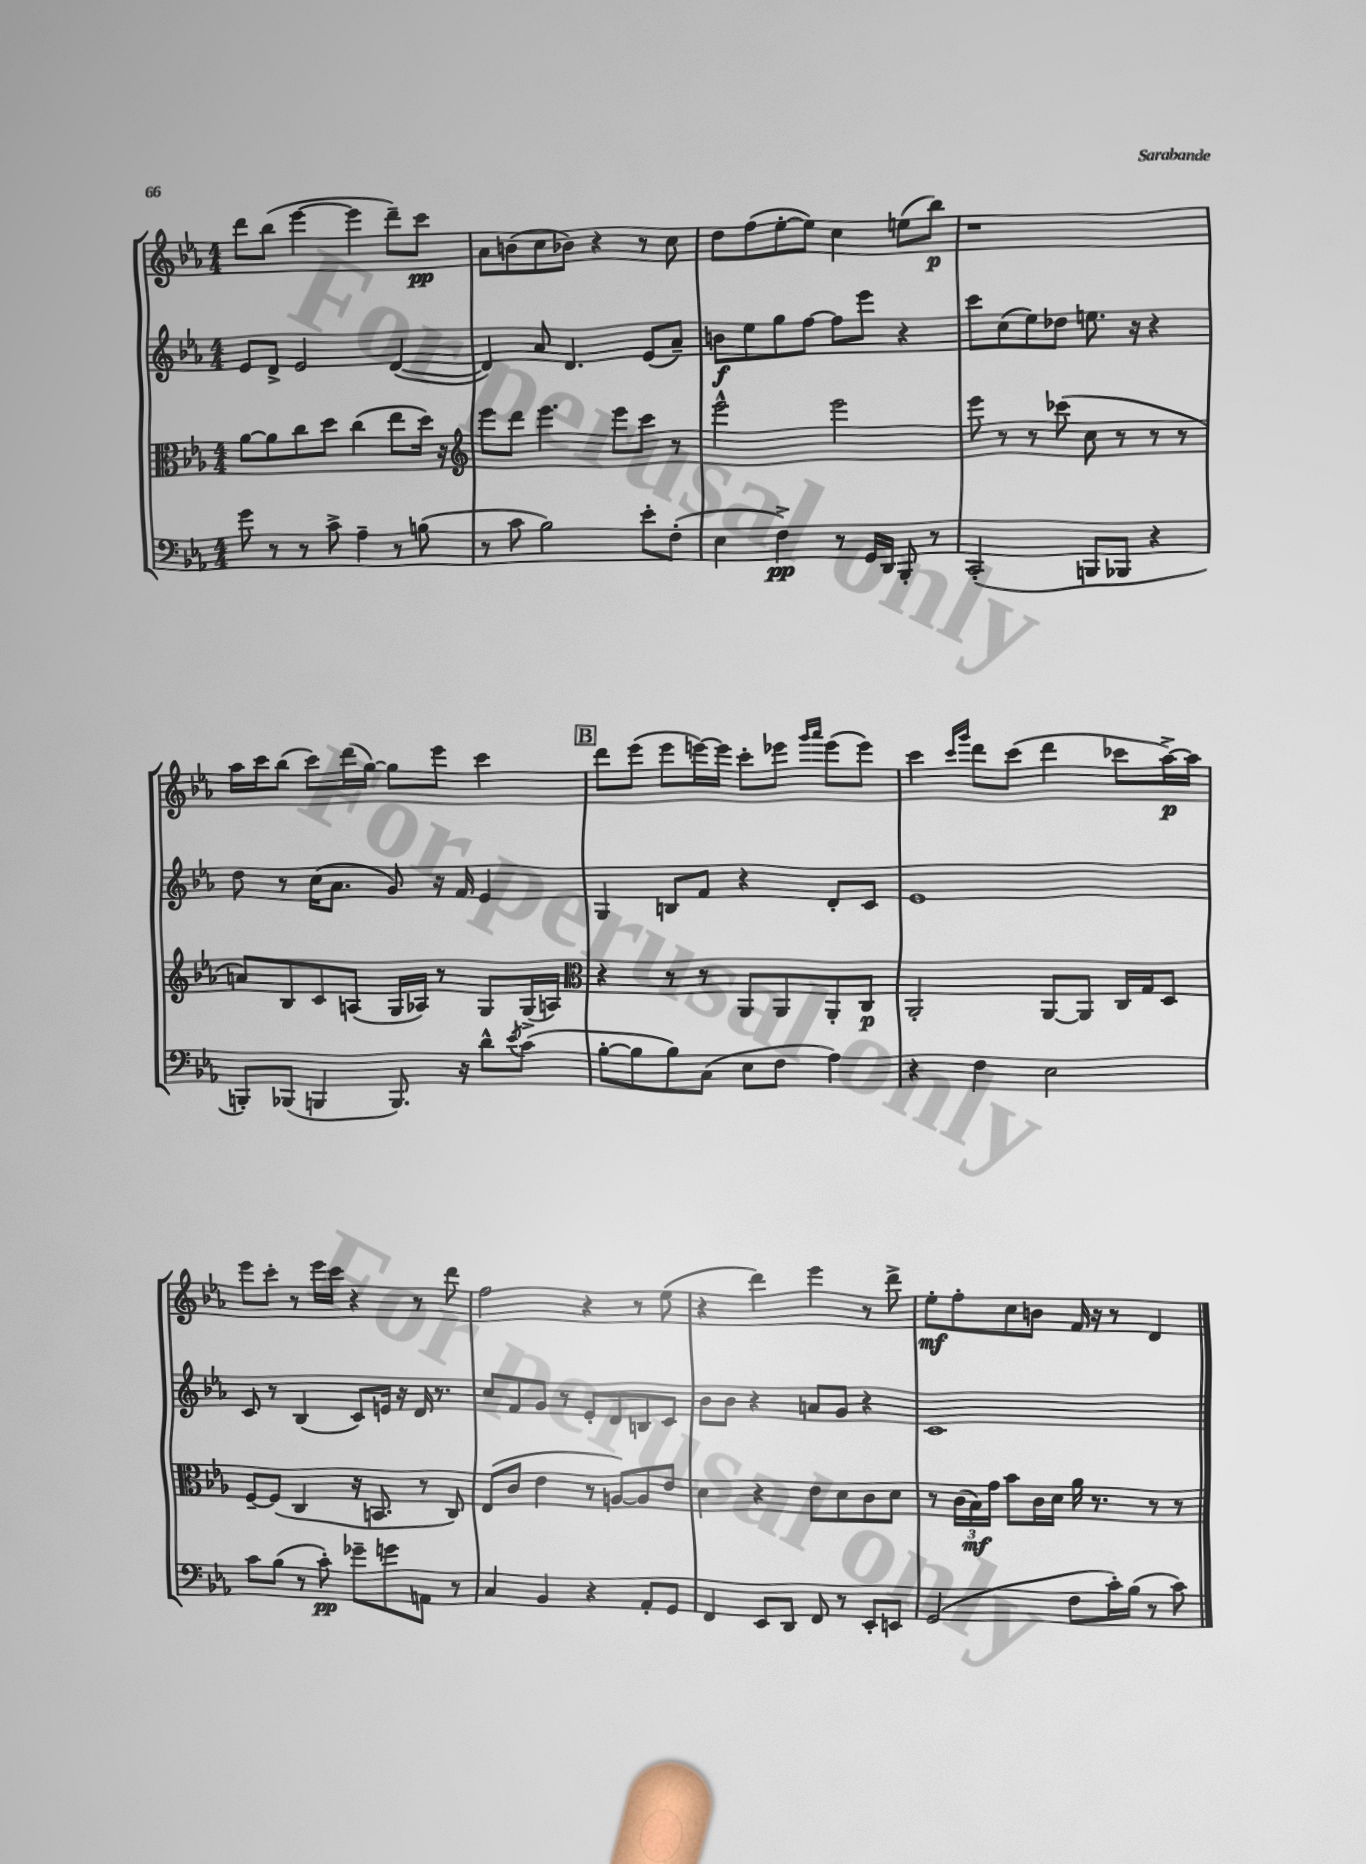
<<
\new StaffGroup <<
\new Staff = "s0" {
    \clef treble \key ees \major \numericTimeSignature \time 4/4
    d'''8 bes''8( ees'''4~ ees'''4 d'''8--) c'''8\pp |
    aes'8 b'8( c''8 bes'8) r4 r8 c''8 |
    d''8 f''8( ees''8~-. ees''8) c''4 e''8( bes''8\p) |
    r1 |
    aes''16 c'''16 bes''8( c'''8) d'''16( g''16~) g''8 ees'''8 c'''4 |
    \mark \markup { \box "B" } d'''8 ees'''8( ees'''8 e'''16~) e'''16 c'''8-. ees'''8 \grace { g'''16 aes'''16 } ees'''8( ees'''8) |
    c'''4 \grace { c'''16 g'''16 } d'''8 c'''8( d'''4 ces'''8 aes''16~->\p) aes''16 |
    ees'''8 c'''8-. r8 ees'''16 c'''16 r4 r8 d'''8 |
    f''2 r4 r8 ees''8( |
    r4 d'''4) ees'''4 r8 d'''8-> |
    ees''8-.\mf f''8-. c''8 b'8 f'16 r16 r8 d'4 \bar "|." |
}
\new Staff = "s1" {
    \clef treble \key ees \major \numericTimeSignature \time 4/4
    ees'8 d'8-> ees'2 d'4~( |
    d'4) aes'8 d'4. ees'8( aes'8--) |
    b'8\f ees''8 g''8 f''8~ f''8 ees'''8 r4 |
    c'''8 c''8( ees''8) des''8 e''8. r16 r4 |
    d''8 r8 c''16( aes'8. g'8) r16 f'16 ees'4 |
    \mark \markup { \box "B" } g4 b8 f'8 r4 d'8-. c'8 |
    ees'1 |
    c'8 r8 bes4( c'8) e'16 r16 d'16 r8. |
    c''8 f'8 g'8 r8 ees'8-. d'8 b8 c'8 |
    bes'8 bes'8 r4 a'8 g'8 r4 |
    c'1 \bar "|." |
}
\new Staff = "s2" {
    \clef alto \key ees \major \numericTimeSignature \time 4/4
    aes'8~ aes'8 c''8 d''8 c''4( ees''8 d''16) r16 |
    \clef treble ees'''8 d'''8 ees'''4. ees'''8 c'''8 r8 |
    ees'''2-^ ees'''2 |
    ees'''8 r8 r8 ces'''8( c''8 r8 r8 r8 |
    a'8) bes8 c'8 a8( g16 aes16) r8 g8 g16->( a16) |
    \mark \markup { \box "B" } \clef alto r4 r8 r8 aes,8 aes,8 aes,8-. c8\p |
    aes,2-. aes,8~ aes,8 c16 g16 d8 |
    f8~-- f8( c4 r16 b,8. r8 c8) |
    ees8( c'8 ees'4 r8 a8~) a8 ees'8 |
    d'4 r4 ees'8 d'8 c'8 d'8 |
    r8 \tuplet 3/2 { c'16( bes16\mf) g'16 } bes'8 c'16 d'16 aes'16 r8. r8 r8 \bar "|." |
}
\new Staff = "s3" {
    \clef bass \key ees \major \numericTimeSignature \time 4/4
    g'8 r8 r8 c'8-> aes4-- r8 b8( |
    r8 c'8 bes2) ees'8-. f8-.( |
    ees4 f4->\pp) r8 g,16 d,16 bes,,8-. r8 |
    c,2-.( b,,8 bes,,8 r4 |
    b,,8-.) bes,,8( b,,4 b,,8.) r16 d'8-^ \acciaccatura { ees'8 } c'8( |
    \mark \markup { \box "B" } bes8~-. bes8 bes8) c8( ees8 f8 aes4) |
    r4 f4 ees2 |
    c'8 bes8( r8 c'8-.\pp) ges'8-- g'8 a,8 r8 |
    c4 bes,4 r4 aes,8-. g,8 |
    f,4 ees,8 d,8 f,8 r8 ees,8-. e,8 |
    g,2( f8 c'16-.) bes16( r8 c'8) \bar "|." |
}
>>
>>
\layout { \context { \Score \remove "Bar_number_engraver" } }
